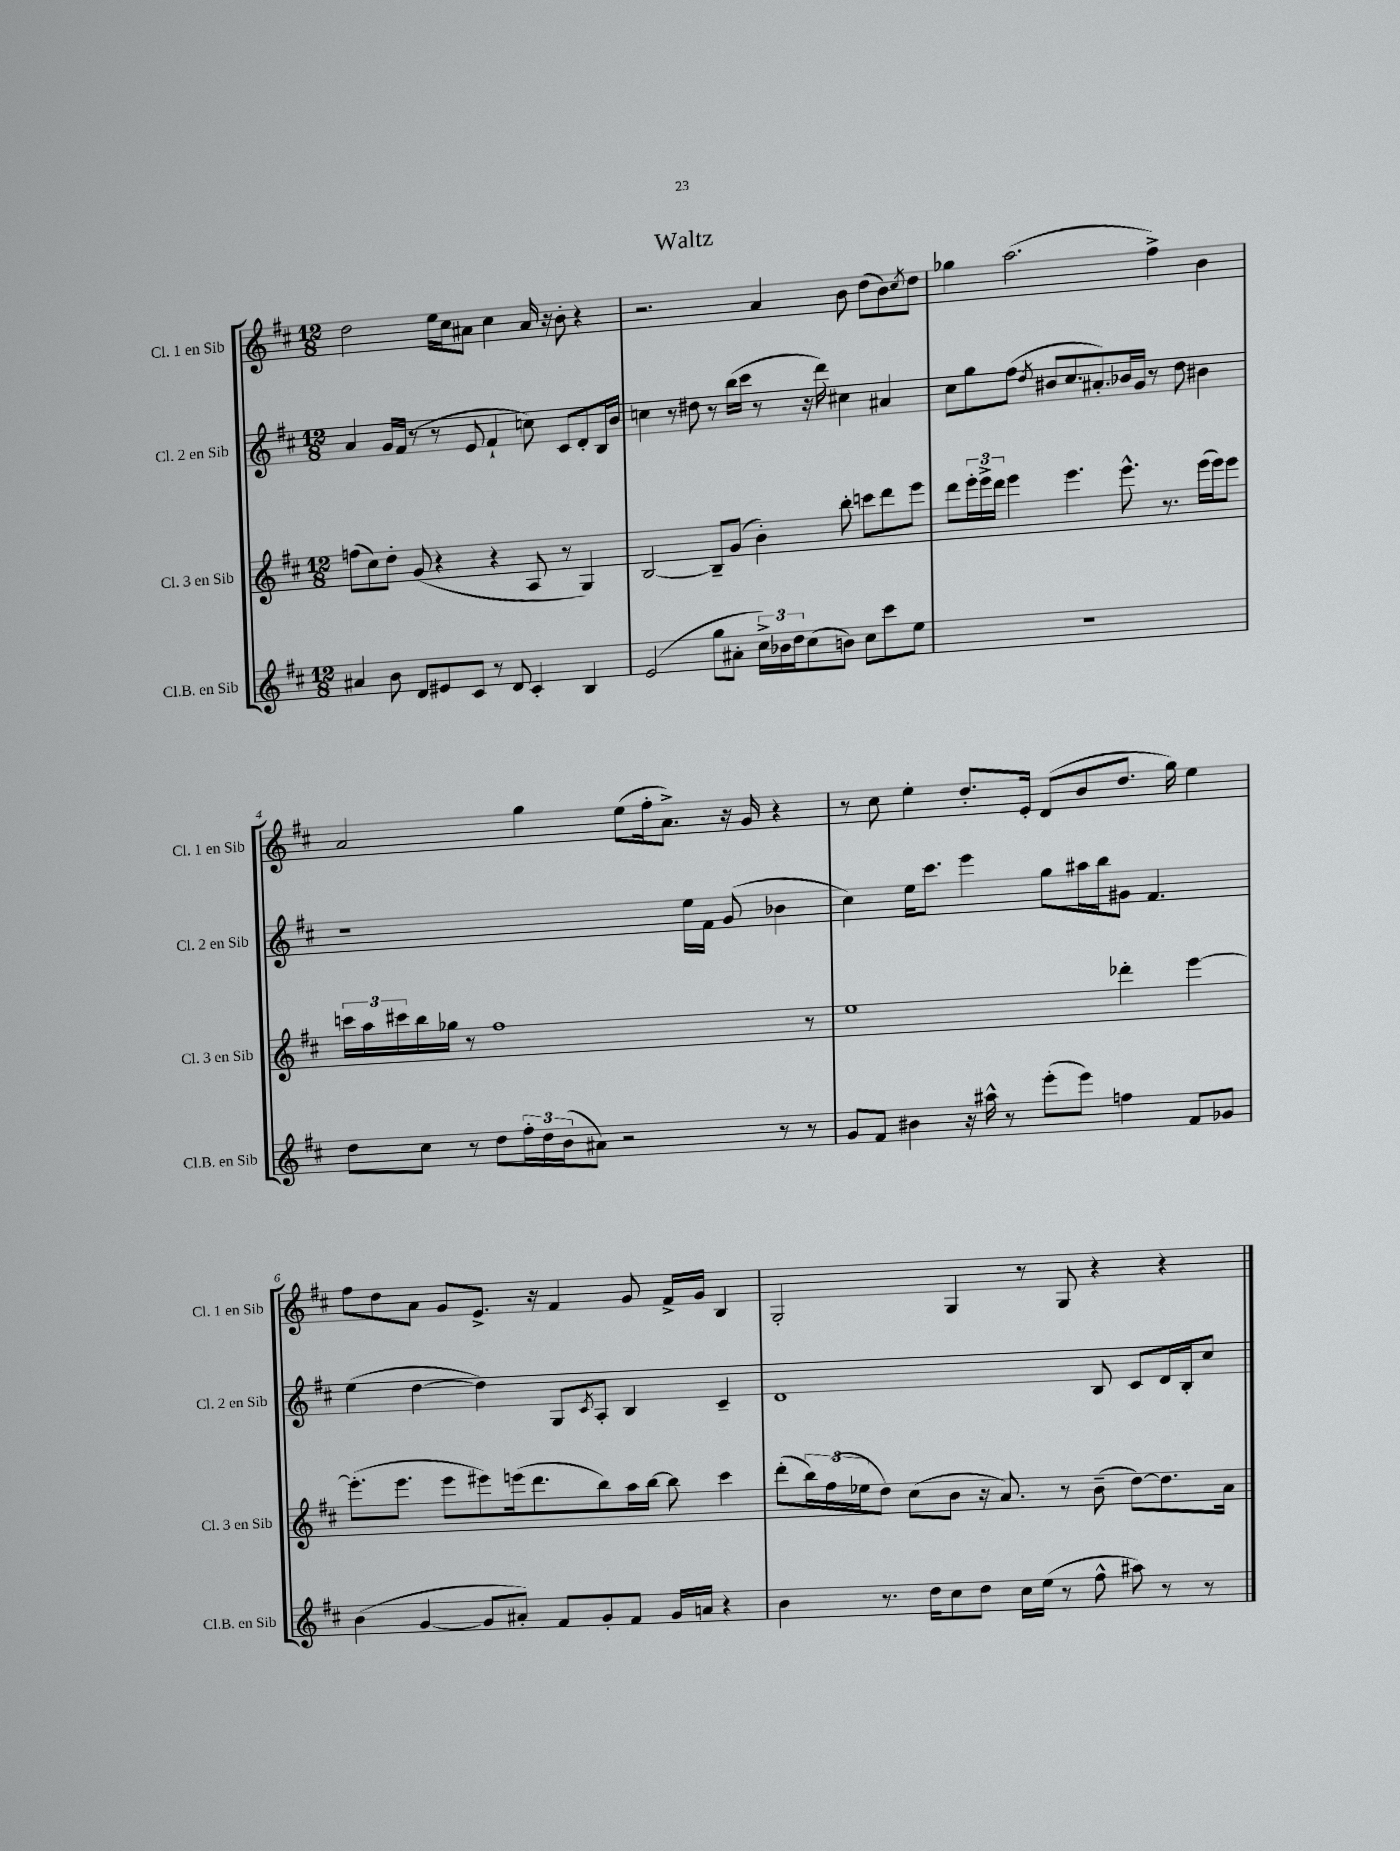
\header { title = "Waltz" }
<<
\new StaffGroup <<
\new Staff = "s0" \with { instrumentName = "Cl. 1 en Sib" shortInstrumentName = "Cl. 1 en Sib" } {
    \clef treble \key d \major \numericTimeSignature \time 12/8
    d''2 e''16 cis''16 ais'8 cis''4 ais'16 r16 b'8-. r4 |
    r2. a'4 b'8 d''8( b'8) \acciaccatura { cis''8 } d''8 |
    ges''4 a''2.( fis''4->) b'4 |
    a'2 g''4 e''8( fis''16-. a'8.->) r16 g'16 r4 |
    r8 cis''8 e''4-. d''8.-. e'16-. d'8( b'8 d''8. g''16) e''4 |
    fis''8 d''8 a'8 g'8 e'8.-> r16 fis'4 g'8 fis'16-> g'16 b4 |
    g2-. g4 r8 g8 r4 r4 \bar "|." |
}
\new Staff = "s1" \with { instrumentName = "Cl. 2 en Sib" shortInstrumentName = "Cl. 2 en Sib" } {
    \clef treble \key d \major \numericTimeSignature \time 12/8
    a'4 g'16 fis'16( r8 r8 e'8 fis'4-! c''8) cis'8 d'8-. b16 b'16 |
    c''4 r8 dis''8 r8 b''16( cis'''16 r8 r16 d'''16) cis''4 ais'4 |
    cis''8 g''8 fis''8( \acciaccatura { d''8 } bis'8 cis''8. ais'8.-.) bes'16 g'16 r8 d''8 bis'4 |
    r1 e''16 fis'16 g'8( bes'4 |
    cis''4) e''16 cis'''8. e'''4 g''8 ais''16 b''16 gis'8 fis'4. |
    e''4( d''4~ d''4) g8 \acciaccatura { cis'8 } a8-. b4 cis'4-- |
    d'1 b8 cis'8 d'16 b16-. cis''8 \bar "|." |
}
\new Staff = "s2" \with { instrumentName = "Cl. 3 en Sib" shortInstrumentName = "Cl. 3 en Sib" } {
    \clef treble \key d \major \numericTimeSignature \time 12/8
    f''8( cis''8) d''8-. g'8( r4 r4 a8 r8 g4) |
    b2~ b8-- g'8( b'4-.) b''8-. c'''8 d'''8 e'''8 |
    d'''8 \tuplet 3/2 { e'''16-. e'''16-> d'''16 } e'''4 e'''4. e'''8.-^ r8. e'''16( e'''16) e'''8 |
    \tuplet 3/2 { c'''16 a''16 cis'''16 } b''16 ges''16 r8 fis''1 r8 |
    e''1 des'''4-. e'''4~ |
    e'''8.-.( e'''8. e'''8 eis'''8) e'''16( d'''8. b''8) a''16 b''16~ b''8 cis'''4 |
    d'''8-.( \tuplet 3/2 { b''16) fis''16( ees''16 } d''8) cis''8( b'8 r16 a'8.) r8 b'8--( d''8~) d''8. a'16 \bar "|." |
}
\new Staff = "s3" \with { instrumentName = "Cl.B. en Sib" shortInstrumentName = "Cl.B. en Sib" } {
    \clef treble \key d \major \numericTimeSignature \time 12/8
    ais'4 b'8 d'8 eis'8 cis'8 r8 d'8 cis'4-. b4 |
    e'2( g''8 ais'8-. \tuplet 3/2 { cis''16->) bes'16 d''16 } cis''8( b'8) cis''8 cis'''8 e''8 |
    R1. |
    d''8 cis''8 r8 d''8 \tuplet 3/2 { fis''16-. d''16 b'16( } ais'8) r2 r8 r8 |
    g'8 fis'8 bis'4 r16 ais''16-^ r8 e'''8-.( e'''8) f''4 fis'8 ges'8 |
    b'4( g'4~ g'8 ais'8-.) fis'8 g'8-. fis'8 g'16 a'16 r4 |
    b'4 r8. d''16 cis''8 d''8 cis''16 e''16( r8 fis''8-^ ais''8) r8 r8 \bar "|." |
}
>>
>>
